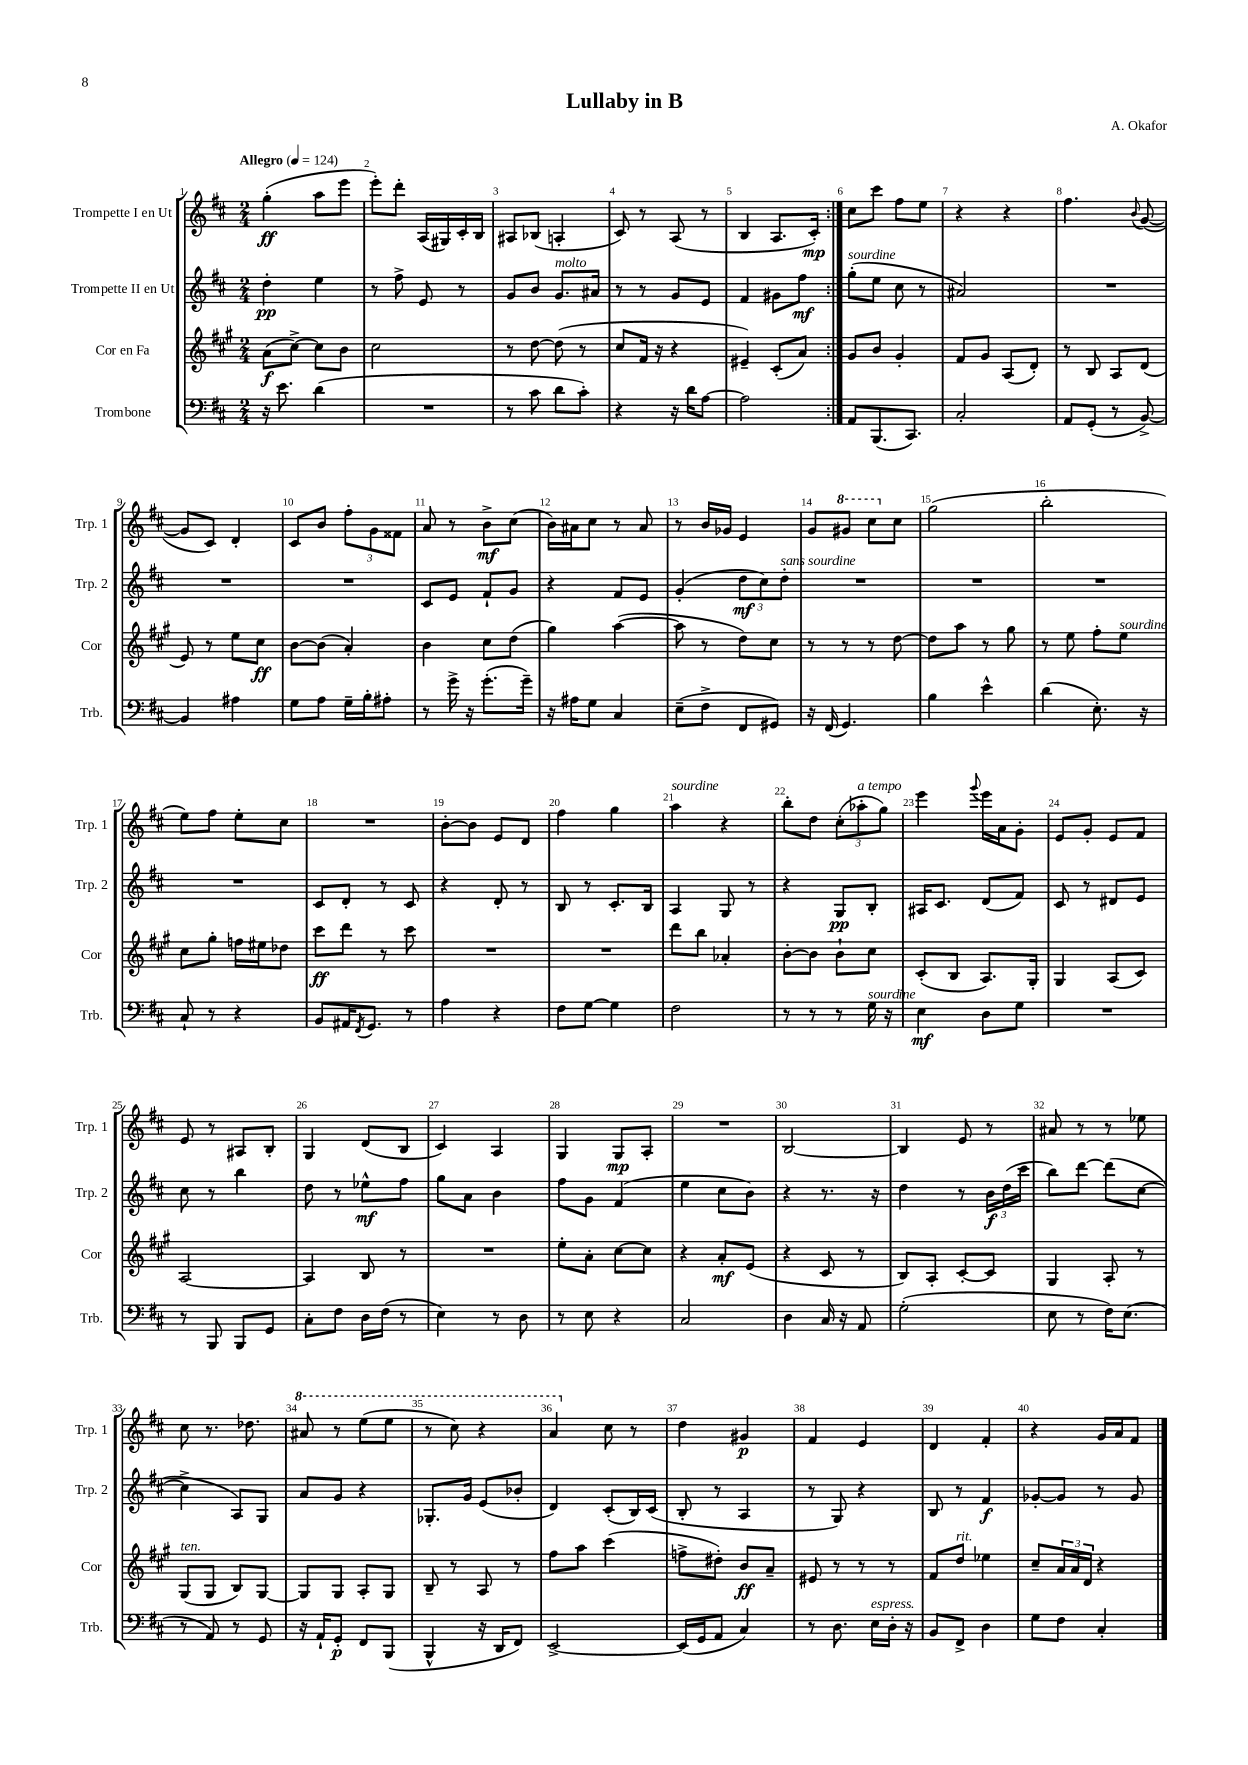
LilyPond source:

\header { title = "Lullaby in B" composer = "A. Okafor" }
<<
\new StaffGroup <<
\new Staff = "s0" \with { instrumentName = "Trompette I en Ut" shortInstrumentName = "Trp. 1" } {
    \clef treble \key d \major \numericTimeSignature \time 2/4 \tempo "Allegro" 4 = 124
    \repeat volta 2 { g''4-.\ff( a''8 e'''8 |
    e'''8-.) d'''8-. a16( gis16) cis'16-. b16 |
    ais8 bes8( a4-. |
    cis'8) r8 a8( r8 |
    b4 a8. cis'16-.\mp) | }
    cis''8 cis'''8 fis''8 e''8 |
    r4 r4 |
    fis''4. \appoggiatura { b'8 } g'8~( |
    g'8 cis'8) d'4-. |
    cis'8 b'8 \tuplet 3/2 { fis''8-. g'8 fisis'8 } |
    a'8 r8 b'8->\mf cis''8( |
    b'16) ais'16 cis''8 r8 ais'8 |
    r8 b'16 ges'16 e'4 |
    g'8 \ottava #1 gis''8 cis'''8 \ottava #0 cis''8 |
    g''2( |
    b''2-. |
    e''8) fis''8 e''8-. cis''8 |
    R2 |
    b'8~-. b'8 e'8 d'8 |
    fis''4 g''4 |
    a''4^\markup { \italic "sourdine" } r4 |
    b''8-. d''8 \tuplet 3/2 { cis''8-.( aes''8-.^\markup { \italic "a tempo" } g''8) } |
    e'''4 \appoggiatura { g'''8 } e'''16 a'16 g'8-. |
    e'8 g'8-. e'8 fis'8 |
    e'8 r8 ais8 b8-. |
    g4 d'8( b8 |
    cis'4) a4 |
    g4 g8\mp a8-. |
    R2 |
    b2~ |
    b4 e'8 r8 |
    ais'8 r8 r8 ees''8 |
    cis''8 r8. des''8. |
    \ottava #1 ais''8 r8 e'''8( e'''8 |
    r8 cis'''8) r4 |
    a''4 \ottava #0 cis''8 r8 |
    d''4 gis'4\p |
    fis'4 e'4 |
    d'4 fis'4-. |
    r4 g'16 a'16 fis'8 \bar "|." |
}
\new Staff = "s1" \with { instrumentName = "Trompette II en Ut" shortInstrumentName = "Trp. 2" } {
    \clef treble \key d \major \numericTimeSignature \time 2/4
    \repeat volta 2 { d''4-.\pp e''4 |
    r8 fis''8-> e'8 r8 |
    g'8 b'8 g'8.^\markup { \italic "molto" } ais'16 |
    r8 r8 g'8 e'8 |
    fis'4 gis'8 fis''8\mf | }
    g''8-.^\markup { \italic "sourdine" }( e''8 cis''8 r8 |
    ais'2) |
    R2 |
    R2 |
    R2 |
    cis'8 e'8 fis'8-! g'8 |
    r4 fis'8 e'8 |
    g'4-.( \tuplet 3/2 { d''8\mf cis''8) d''8-.^\markup { \italic "sans sourdine" } } |
    R2 |
    R2 |
    R2 |
    R2 |
    cis'8 d'8-. r8 cis'8 |
    r4 d'8-. r8 |
    b8 r8 cis'8.-. b16 |
    a4 g8 r8 |
    r4 g8\pp b8-. |
    ais16 cis'8. d'8( fis'8) |
    cis'8 r8 dis'8 e'8 |
    cis''8 r8 b''4 |
    d''8 r8 ees''8-^\mf fis''8 |
    g''8 a'8 b'4 |
    fis''8 g'8 fis'4( |
    e''4 cis''8 b'8) |
    r4 r8. r16 |
    d''4 r8 \tuplet 3/2 { b'16\f d''16( cis'''16 } |
    b''8) d'''8~ d'''8( cis''8~ |
    cis''4-> a8) g8 |
    a'8 g'8 r4 |
    ges8.-. g'16 e'8( bes'8-. |
    d'4) cis'8-.( b16) cis'16( |
    b8-. r8 a4 |
    r8 g8) r4 |
    b8 r8 fis'4\f |
    ges'8~-. ges'8 r8 ges'8 \bar "|." |
}
\new Staff = "s2" \with { instrumentName = "Cor en Fa" shortInstrumentName = "Cor" } {
    \clef treble \key a \major \numericTimeSignature \time 2/4
    \repeat volta 2 { a'8\f( cis''8~->) cis''8 b'8 |
    cis''2 |
    r8 d''8~ d''8( r8 |
    cis''8 fis'16 r16 r4 |
    eis'4--) cis'8-.( a'8) | }
    gis'8 b'8 gis'4-. |
    fis'8 gis'8 a8( d'8-.) |
    r8 b8 a8 d'8( |
    e'8) r8 e''8 cis''8\ff |
    b'8~ b'8( a'4-.) |
    b'4 cis''8 d''8( |
    gis''4) a''4~( |
    a''8 r8 d''8) cis''8 |
    r8 r8 r8 d''8~ |
    d''8 a''8 r8 gis''8 |
    r8 e''8 fis''8-. e''8^\markup { \italic "sourdine" } |
    cis''8 gis''8-. f''16 eis''16 des''8 |
    cis'''8\ff d'''8 r8 cis'''8 |
    R2 |
    R2 |
    d'''8 b''8 aes'4-. |
    b'8~-. b'8 b'8-! cis''8 |
    cis'8-.( b8 a8.) gis16-. |
    gis4 a8( cis'8) |
    a2~ |
    a4 b8 r8 |
    R2 |
    e''8-. a'8-. cis''8~ cis''8 |
    r4 a'8-.\mf e'8( |
    r4 cis'8 r8 |
    b8) a8-. cis'8~-. cis'8 |
    gis4 a8-. r8 |
    gis8^\markup { \italic "ten." }( gis8 b8) gis8~ |
    gis8 gis8 a8-. gis8 |
    b8-- r8 a8 r8 |
    fis''8 a''8 cis'''4( |
    f''8-> dis''8-.) b'8\ff a'8-- |
    eis'8 r8 r8 r8 |
    fis'8 d''8^\markup { \italic "rit." } ees''4 |
    cis''8-- \tuplet 3/2 { a'16 a'16 d'16 } r4 \bar "|." |
}
\new Staff = "s3" \with { instrumentName = "Trombone" shortInstrumentName = "Trb." } {
    \clef bass \key d \major \numericTimeSignature \time 2/4
    \repeat volta 2 { r16 e'8. d'4( |
    R2 |
    r8 cis'8 d'8 cis'8-.) |
    r4 r16 d'16 a8~ |
    a2 | }
    a,8 b,,8.( cis,8.) |
    cis2-. |
    a,8 g,8-.( r8 b,8~->) |
    b,4 ais4 |
    g8 a8 g16-- b16-. ais8-. |
    r8 g'16-> r16 g'8.-.( g'16--) |
    r16 ais16 g8 cis4 |
    e8--( fis8-> fis,8 gis,8) |
    r16 fis,16( g,4.) |
    b4 e'4-^ |
    d'4( e8.-.) r16 |
    cis8-! r8 r4 |
    b,8 ais,16 \acciaccatura { fis,8 } g,8. r8 |
    a4 r4 |
    fis8 g8~ g4 |
    fis2 |
    r8 r8 r8 g16^\markup { \italic "sourdine" } r16 |
    e4\mf d8 g8 |
    R2 |
    r8 b,,8 b,,8 g,8 |
    cis8-. fis8 d16 fis16( r8 |
    e4) r8 d8 |
    r8 e8 r4 |
    cis2 |
    d4 cis16 r16 a,8 |
    g2-.( |
    e8 r8 fis16) e8.( |
    r8 a,8) r8 g,8 |
    r16 a,16-! g,8-.\p fis,8 b,,8( |
    b,,4-^ r16 d,16 fis,8) |
    e,2~-> |
    e,16( g,16 a,8 cis4) |
    r8 d8. e16^\markup { \italic "espress." } d16-. r16 |
    b,8 fis,8-> d4 |
    g8 fis8 cis4-. \bar "|." |
}
>>
>>
\layout { \context { \Score \override BarNumber.break-visibility = ##(#f #t #t) barNumberVisibility = #all-bar-numbers-visible } }
